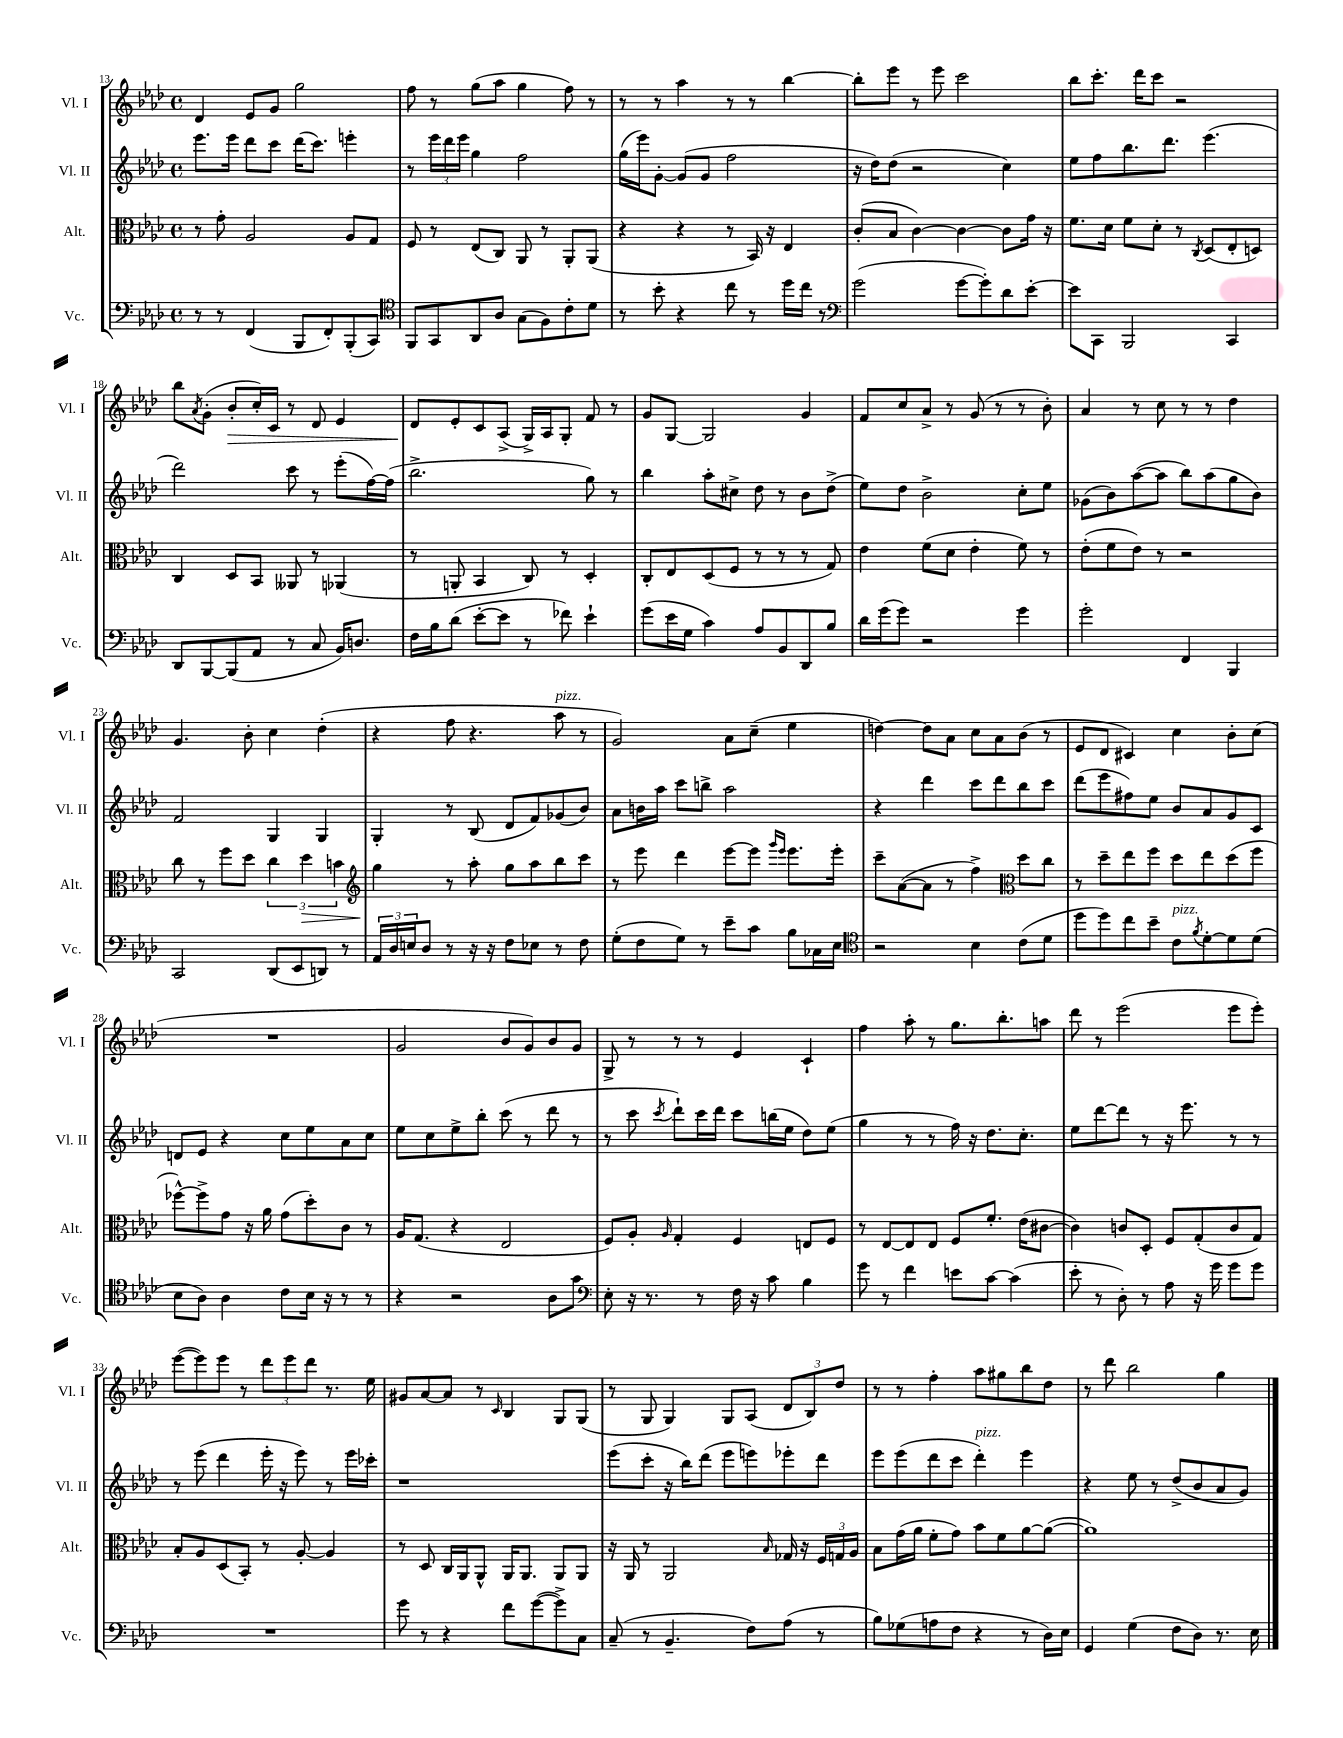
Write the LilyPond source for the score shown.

<<
\new StaffGroup <<
\new Staff = "s0" \with { instrumentName = "Vl. I" shortInstrumentName = "Vl. I" } {
    \clef treble \key aes \major \defaultTimeSignature \time 4/4
    des'4 ees'8 g'8 g''2 |
    f''8 r8 g''8( aes''8 g''4 f''8) r8 |
    r8 r8 aes''4 r8 r8 bes''4~ |
    bes''8-. ees'''8 r8 ees'''8 c'''2 |
    bes''8 c'''8.-. des'''16 c'''8 r2 |
    bes''8 \acciaccatura { aes'8 } g'8-.( bes'8-.\> c''16-.) c'16 r8 des'8 ees'4 |
    des'8\! ees'8-. c'8 aes8->( g16->) aes16 g8-. f'8 r8 |
    g'8 g8~ g2 g'4 |
    f'8 c''8 aes'8-> r8 g'8( r8 r8 bes'8-.) |
    aes'4 r8 c''8 r8 r8 des''4 |
    g'4. bes'8-. c''4 des''4-.( |
    r4 f''8 r4. aes''8^\markup { \italic "pizz." } r8 |
    g'2) aes'8 c''8--( ees''4 |
    d''4~) d''8 aes'8 c''8 aes'8 bes'8( r8 |
    ees'8 des'8 cis'4) c''4 bes'8-. c''8( |
    R1 |
    g'2 bes'8 g'8) bes'8 g'8 |
    g8-> r8 r8 r8 ees'4 c'4-! |
    f''4 aes''8-. r8 g''8. bes''8.-. a''8 |
    des'''8 r8 ees'''2( ees'''8 ees'''8-.) |
    ees'''8~( ees'''8) ees'''8 r8 \tuplet 3/2 { des'''8 ees'''8 des'''8 } r8. ees''16 |
    gis'8 aes'8~ aes'8 r8 \grace { c'16 } bes4 g8 g8( |
    r8 g8 g4) g8 aes8( \tuplet 3/2 { des'8 bes8) des''8 } |
    r8 r8 f''4-. aes''8 gis''8 bes''8 des''8 |
    r8 des'''8 bes''2 g''4 \bar "|." |
}
\new Staff = "s1" \with { instrumentName = "Vl. II" shortInstrumentName = "Vl. II" } {
    \clef treble \key aes \major \defaultTimeSignature \time 4/4
    ees'''8. ees'''16 des'''8 c'''8 des'''16( c'''8.) e'''4-. |
    r8 \tuplet 3/2 { ees'''16 des'''16 ees'''16 } g''4 f''2 |
    g''16( ees'''16) g'8~-. g'8( g'8 f''2 |
    r16 des''16) des''8( r2 c''4) |
    ees''8 f''8 bes''8. des'''8. ees'''4.( |
    des'''2) c'''8 r8 ees'''8-.( f''16~) f''16( |
    bes''2.-> g''8) r8 |
    bes''4 aes''8-. cis''8-> des''8 r8 bes'8 des''8->( |
    ees''8) des''8 bes'2-> c''8-. ees''8 |
    ges'8( bes'8) aes''8~( aes''8 bes''8) aes''8( g''8 bes'8) |
    f'2 g4 g4 |
    g4-. r8 bes8( des'8 f'8) ges'8( bes'8) |
    aes'8 b'16 aes''16 c'''8 b''8-> aes''2 |
    r4 des'''4 c'''8 des'''8 bes''8 c'''8 |
    des'''8( ees'''8 fis''8) ees''8 bes'8 aes'8 g'8 c'8 |
    d'8 ees'8 r4 c''8 ees''8 aes'8 c''8 |
    ees''8 c''8 ees''8-> bes''8-. c'''8( r8 des'''8 r8 |
    r8 c'''8 \acciaccatura { c'''8 } des'''8-!) c'''16 des'''16 c'''8 b''16( ees''16 des''8) ees''8( |
    g''4 r8 r8 f''16) r16 des''8. c''8.-. |
    ees''8 des'''8~ des'''8 r8 r16 ees'''8. r8 r8 |
    r8 ees'''8( des'''4 ees'''16-. r16 ees'''8) r8 ees'''16 ces'''16-. |
    r1 |
    ees'''8( c'''8-. r16 bes''16) des'''8( ees'''8 e'''8) ees'''8-. des'''8 |
    ees'''8 ees'''8( des'''8 c'''8 des'''4-.^\markup { \italic "pizz." }) ees'''4 |
    r4 ees''8 r8 des''8->( bes'8 aes'8 g'8) \bar "|." |
}
\new Staff = "s2" \with { instrumentName = "Alt." shortInstrumentName = "Alt." } {
    \clef alto \key aes \major \defaultTimeSignature \time 4/4
    r8 g'8-. aes2 aes8 g8 |
    f8 r8 ees8( c8) aes,8 r8 aes,8-. aes,8( |
    r4 r4 r8 bes,16) r16 ees4 |
    c'8-.( bes8 c'4~) c'4~ c'8 g'16 r16 |
    f'8. des'16 f'8 des'8-. r8 \acciaccatura { c8 } des8( ees8-. d8) |
    c4 des8 bes,8 aeses,8 r8 aes,4( |
    r8 a,8-. bes,4 c8) r8 des4-. |
    c8-. ees8 des8( f8 r8 r8 r8 g8) |
    ees'4 f'8( des'8 ees'4-. f'8) r8 |
    ees'8-.( f'8 ees'8) r8 r2 |
    c''8 r8 f''8 des''8 \tuplet 3/2 { c''4 des''4\> b'4 } |
    \clef treble g''4\! r8 aes''8-. g''8 aes''8 bes''8 c'''8 |
    r8 ees'''8 des'''4 ees'''8~ ees'''8 \grace { g'''16 ees'''16 } ees'''8. ees'''16-. |
    c'''8-- aes'8~( aes'8 r8 f''4->) \clef alto des''8 c''8 |
    r8 des''8-- ees''8 f''8 des''8 ees''8 des''8( f''8 |
    fes''8~-^) fes''8-> g'8 r16 aes'16 g'8( des''8-.) c'8 r8 |
    aes16 g8.( r4 ees2 |
    f8) aes8-. \grace { aes16 } g4-. f4 e8 f8 |
    r8 ees8~ ees8 ees8 f8 f'8.-. ees'16( cis'8~ |
    cis'4) c'8 des8-. f8 g8-.( c'8 g8) |
    bes8-. aes8 des8( bes,8-.) r8 aes8~-. aes4 |
    r8 des8 c16 aes,16 aes,8-^ aes,16 aes,8. aes,8 aes,8 |
    r16 aes,16 r8 aes,2 \grace { bes16 } ges16 r16 \tuplet 3/2 { f16 g16 aes16 } |
    bes8 g'16( aes'16 f'8-. g'8) bes'8 f'8 aes'8~ aes'8~( |
    aes'1) \bar "|." |
}
\new Staff = "s3" \with { instrumentName = "Vc." shortInstrumentName = "Vc." } {
    \clef bass \key aes \major \defaultTimeSignature \time 4/4
    r8 r8 f,4( bes,,8 f,8-.) bes,,8-.( c,8) |
    \clef tenor f,8 g,8 aes,8 aes8 g8( f8) c'8-. des'8 |
    r8 bes'8-. r4 c''8 r8 des''16 c''16 r8 |
    \clef bass g'2( g'8~ g'8-.) des'8 ees'8~-. |
    ees'8 c,8 bes,,2 c,4 |
    des,8 bes,,8~ bes,,8( aes,8 r8 c8 bes,16) d8. |
    f16 bes16 des'8( ees'8~-. ees'8 r8 fes'8) ees'4-! |
    g'8( ees'16 g16 c'4) aes8 bes,8 des,8 bes8 |
    des'16 g'16( g'8) r2 g'4 |
    g'2-. f,4 bes,,4 |
    c,2 des,8( ees,8 d,8) r8 |
    \tuplet 3/2 { aes,16 des16 e16 } des8 r8 r16 r16 f8 ees8 r8 f8 |
    g8-.( f8 g8) r8 ees'8-- c'8 bes8 ces16 ees16 |
    \clef tenor r2 bes4 c'8( des'8 |
    des''8 des''8) c''8 bes'8-- c'8^\markup { \italic "pizz." } \acciaccatura { f'8 } des'8~-. des'8 des'8( |
    bes8 aes8) aes4 c'8 bes16 r16 r8 r8 |
    r4 r2 aes8 g'8 |
    \clef bass ees8-. r16 r8. r8 f16 r16 c'8 bes4 |
    g'8 r8 f'4 e'8 c'8~ c'4( |
    ees'8-. r8 des8-.) r8 aes8 r16 g'16 g'8 g'8 |
    R1 |
    g'8 r8 r4 f'8 g'8~( g'8->) c8 |
    c8--( r8 bes,4.-- f8) aes8( r8 |
    bes8) ges8( a8 f8 r4 r8 des16) ees16 |
    g,4 g4( f8 des8) r8. ees16 \bar "|." |
}
>>
>>
\layout { \context { \Score currentBarNumber = #13 } }
